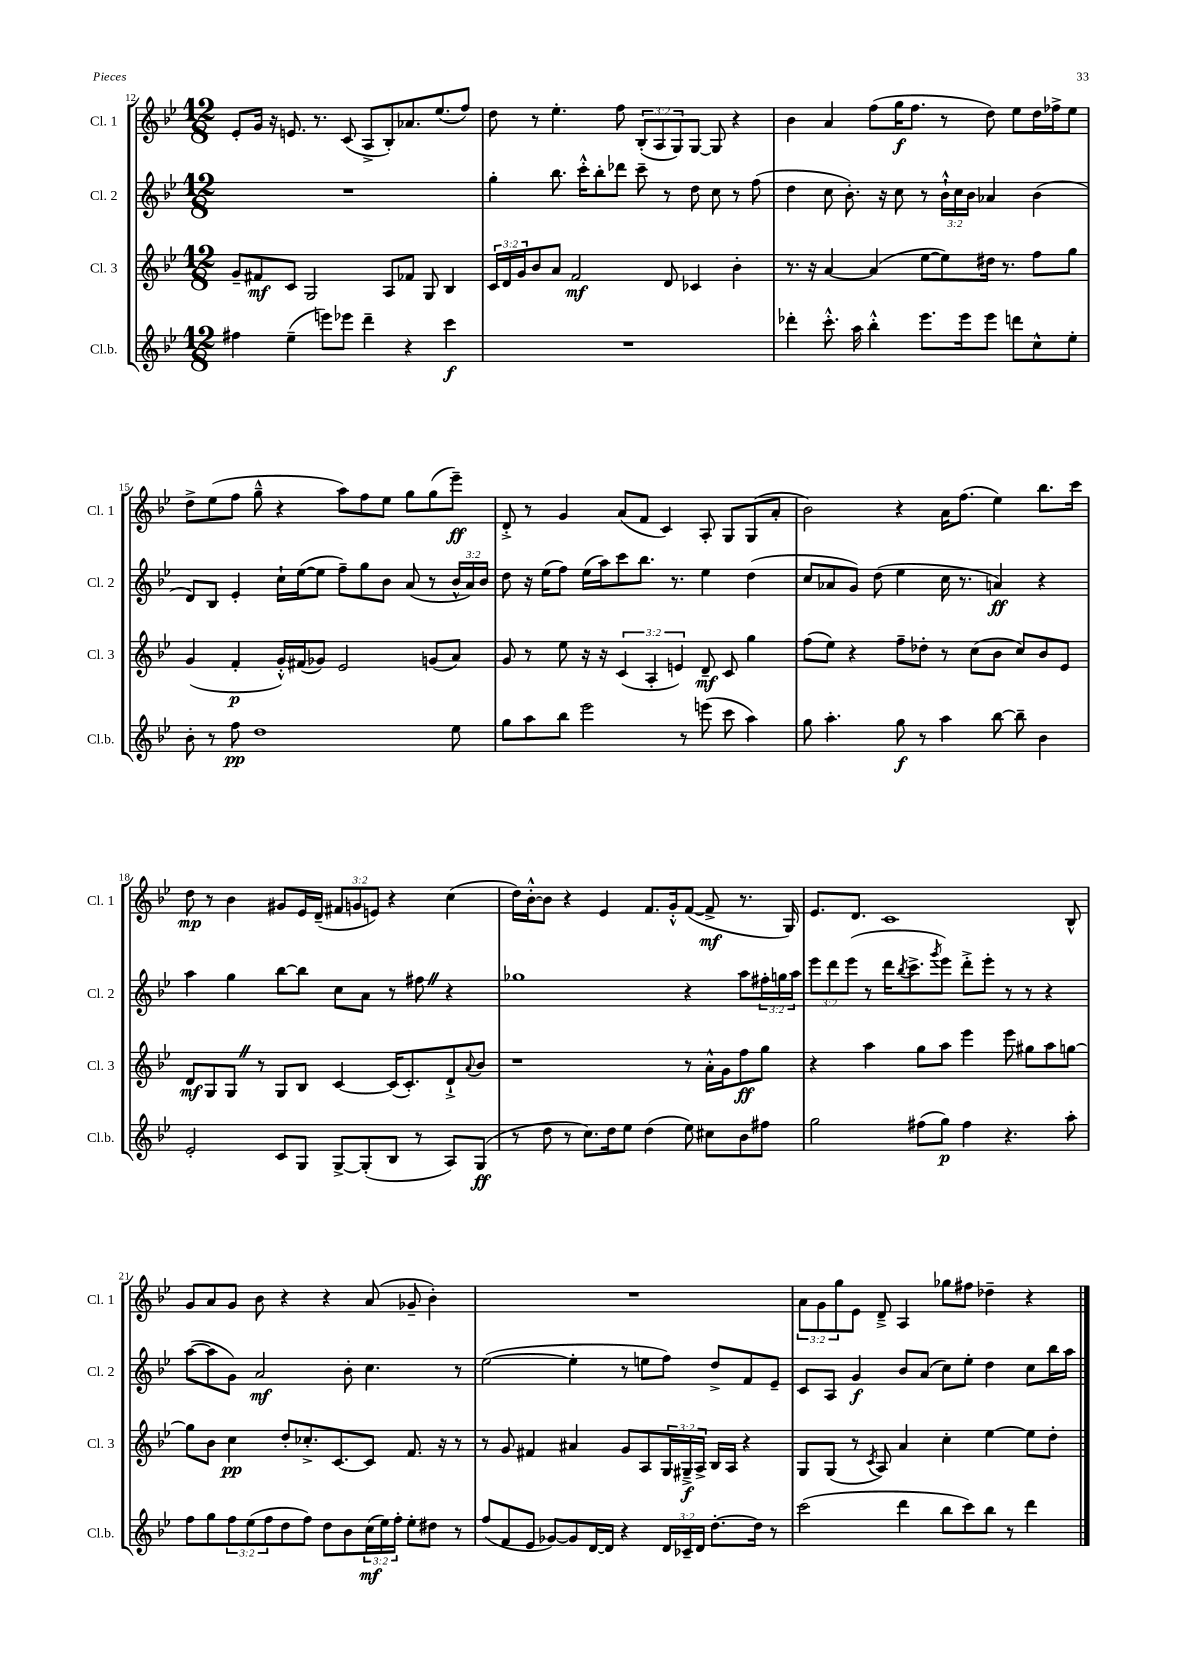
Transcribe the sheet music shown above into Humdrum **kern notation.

**kern	**kern	**kern	**kern
*staff4	*staff3	*staff2	*staff1
*clefG2	*clefG2	*clefG2	*clefG2
*k[b-e-]	*k[b-e-]	*k[b-e-]	*k[b-e-]
*M12/8	*M12/8	*M12/8	*M12/8
4ff#	8g~	1.r	8e-'
.	8f#	.	16g
.	.	.	16r
(4ee-~	8c	.	8.e
.	2G	.	.
.	.	.	8.r
8eee)	.	.	.
8eee-	.	.	(8c
4ddd~	.	.	8A^
.	8A	.	8B-')
4r	8f-	.	8.a-
.	8G	.	.
.	.	.	(8.ee-
4ccc	4B-	.	.
.	.	.	8ff)
=	=	=	=
1.r	24c	4gg'	8dd
.	24d	.	.
.	24g	.	.
.	8b-	.	8r
.	8a	8.bb-	4.ee-'
.	2f	.	.
.	.	16ccc'^^	.
.	.	8bb-'	.
.	.	8ddd-	8ff
.	.	8ccc~	(12B-'
.	.	.	12A
.	8d	8r	.
.	.	.	12G)
.	4c-	8dd	[8G
.	.	8cc	8G]
.	4b-'	8r	4r
.	.	(8ff	.
=	=	=	=
4ddd-'	8.r	4dd	4b-
.	16r	.	.
8.ccc'^^	[4a	8cc	4a
.	.	8.b-')	.
16aa	.	.	.
4bb-'^^	(4a]	.	(8ff
.	.	16r	.
.	.	8cc	16gg
.	.	.	8.ff
8.eee-	[8ee-	8r	.
.	8ee-])	24b-`^^	8r
.	.	24cc	.
16eee-	.	.	.
.	.	24b-	.
8eee-	16dd#	4a-	8dd)
.	8.r	.	.
8ddd	.	.	8ee-
8cc^^	8ff	(4b-	16dd
.	.	.	16ff-^
8ee-'	8gg	.	8ee-
=	=	=	=
8b-'	(4g	8d)	8dd^
8r	.	8B-	(8ee-
8ff	4f'	4e-'	8ff
1dd	.	.	8gg~^^
.	16g'^^)	16cc`	4r
.	(16f#	([16ee-	.
.	8g-)	8ee-]	.
.	2e-	8ff~)	8aa)
.	.	8gg	8ff
.	.	8b-	8ee-
.	.	(8a	8gg
.	(8g	8r	(8gg
8ee-	8a)	24b-^^	8eee-~)
.	.	24a)	.
.	.	24b-	.
=	=	=	=
8gg	8g	8dd	8d'^
8aa	8r	16r	8r
.	.	(16ee-	.
8bb-	8ee-	8ff)	4g
2eee-	16r	(16ee-	.
.	16r	16aa)	.
.	(6c	8ccc	(8a
.	.	8.bb-	8f
.	6A'	.	.
.	.	.	4c)
.	.	8.r	.
.	6e)	.	.
8r	.	.	.
(8eee	8d~	4ee-	8A'
8ccc	8c	.	8G
4aa)	4gg	(4dd	(8G
.	.	.	8a'
=	=	=	=
8gg	(8ff	8cc	2b-)
4.aa'	8ee-)	8a-	.
.	4r	8g)	.
.	.	(8dd	.
8gg	8ff~	4ee-	4r
8r	8dd-'	.	.
4aa	8r	16cc	16a
.	.	8.r	(8.ff
.	(8cc	.	.
[8bb-	8b-	4a)	4ee-)
8bb-~]	8cc)	.	.
4b-	8b-	4r	8.bb-
.	8e-	.	.
.	.	.	16ccc
=	=	=	=
2e-'	8d	4aa	8dd
.	8G	.	8r
.	8G	4gg	4b-
.	8r	.	.
8c	8G	[8bb-	8g#
8G	8B-	8bb-]	16e-
.	.	.	(16d~
[8G^	[4c	8cc	12f#
.	.	.	12g
(8G']	.	8a	.
.	.	.	12e)
8B-	(16c]	8r	4r
.	8.c')	.	.
8r	.	8ff#	.
8A)	8d`^	4r	(4cc
.	8qqa	.	.
(8G	8b-	.	.
=	=	=	=
8r	1r	1gg-	16dd)
.	.	.	[16b-'^^
8dd	.	.	8b-]
8r	.	.	4r
8.cc)	.	.	.
.	.	.	4e-
16dd	.	.	.
8ee-	.	.	.
(4dd	.	.	8.f
.	.	.	16g'^^
8ee-)	8r	4r	([8f
8cc#	16a'^^	.	8f^]
.	16g	.	.
8b-	8ff	8aa	8.r
8ff#	8gg	24ff#'	.
.	.	24gg	.
.	.	.	16G)
.	.	24aa	.
=	=	=	=
2gg	4r	12eee-	8.e-
.	.	12ddd	.
.	.	(12eee-	.
.	.	.	8.d
.	4aa	8r	.
.	.	16ddd	1c
.	.	8qbb-	.
.	.	8.ccc^	.
(8ff#	8gg	.	.
.	.	8qggg	.
8gg)	8aa	8eee-)	.
4ff#	4eee-	8ddd'^	.
.	.	8eee-'	.
4.r	8eee-	8r	.
.	8gg#	8r	.
.	8aa	4r	.
8aa'	[8gg	.	8B-^^
=	=	=	=
8ff	8gg]	([8aa	8g
8gg	8b-	8aa]	8a
12ff	4cc	8g)	8g
(12ee-	.	.	.
.	.	2a	8b-
12ff	.	.	.
8dd	8dd'	.	4r
8ff)	8.cc-'^	.	.
8dd	.	.	4r
.	[8.c	.	.
8b-	.	8b-'	.
(24cc	8c]	4.cc	(8a
24ee-)	.	.	.
24ff'	.	.	.
8ee-'	8.f	.	8g-~
8dd#	.	.	4b-')
.	16r	.	.
8r	8r	8r	.
=	=	=	=
(8ff	8r	([2ee-	1.r
8f	8g	.	.
8e-	4f#	.	.
[8g-)	.	.	.
8g-]	4a#	4ee-']	.
[16d	.	.	.
16d]	.	.	.
4r	8g	8r	.
.	8A	8ee	.
24d	24G	8ff)	.
24c-~	24G#~^	.	.
24d	24A^	.	.
[8.dd'	16B-	8dd^	.
.	16A	.	.
.	4r	8f	.
16dd]	.	.	.
8r	.	8e-~	.
=	=	=	=
(2ccc	8G	8c	12a
.	.	.	12g
.	(8G	8A	.
.	.	.	12gg
.	8r	4g	8e-
.	8qc	.	.
.	8A)	.	8d~^
4ddd	4a	8b-	4A
.	.	(8a	.
8bb-	4cc'	8cc)	8gg-
8ccc)	.	8ee-'	8ff#
8bb-	[4ee-	4dd	4dd-~
8r	.	.	.
4ddd	8ee-]	8cc	4r
.	8dd'	16bb-	.
.	.	16aa	.
==	==	==	==
*-	*-	*-	*-
